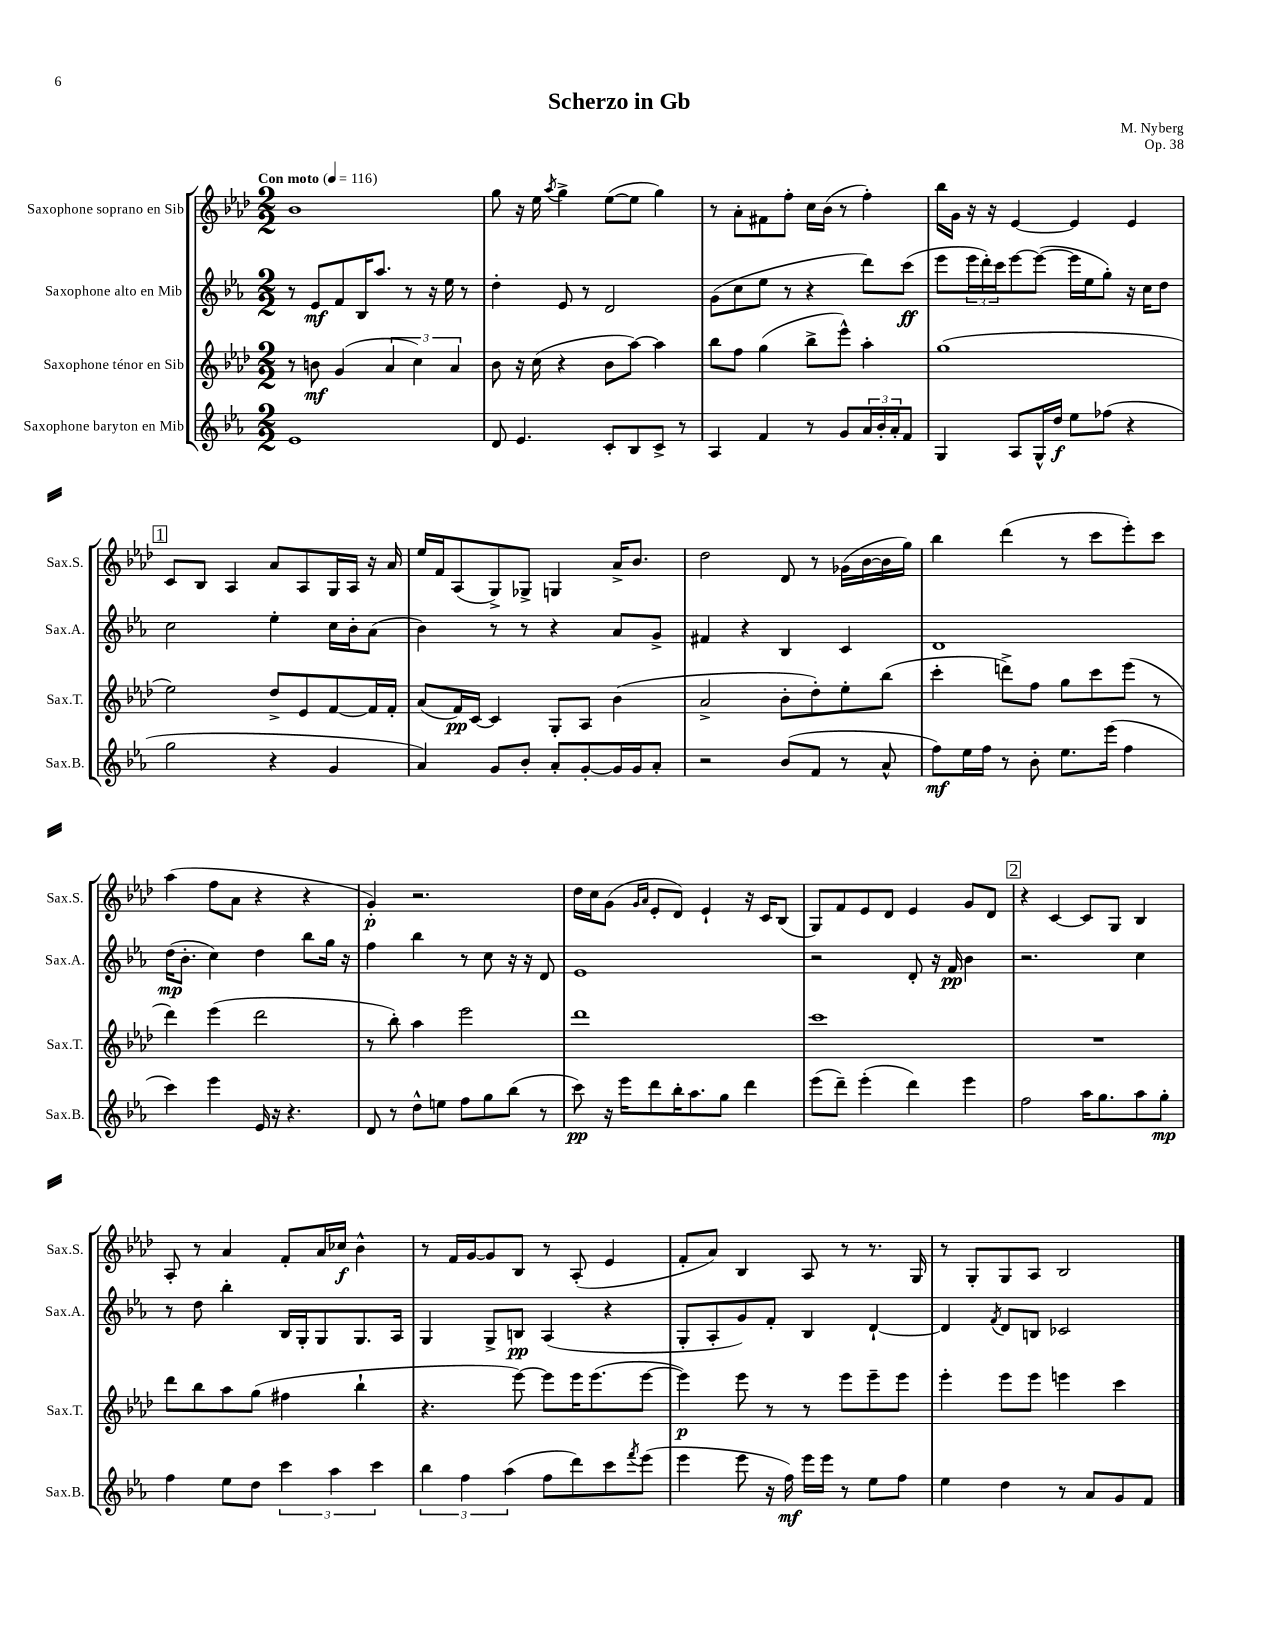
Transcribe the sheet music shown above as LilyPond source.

\header { title = "Scherzo in Gb" composer = "M. Nyberg" opus = "Op. 38" }
<<
\new StaffGroup <<
\new Staff = "s0" \with { instrumentName = "Saxophone soprano en Sib" shortInstrumentName = "Sax.S." } {
    \clef treble \key aes \major \numericTimeSignature \time 2/2 \tempo "Con moto" 4 = 116
    bes'1 |
    g''8 r16 ees''16 \acciaccatura { aes''8 } g''4-> ees''8~( ees''8 g''4) |
    r8 aes'8-. fis'8 f''8-. c''16 bes'16( r8 f''4-.) |
    bes''16 g'16 r16 r16 ees'4~ ees'4 ees'4 |
    \mark \markup { \box "1" } c'8 bes8 aes4 aes'8 aes8 g16 aes16 r16 aes'16 |
    ees''16 f'16 aes8( g8->) ges8-> g4 aes'16-> bes'8. |
    des''2 des'8 r8 ges'16( bes'16~ bes'16 g''16) |
    bes''4 des'''4( r8 c'''8 ees'''8-.) c'''8 |
    aes''4( f''8 aes'8 r4 r4 |
    g'4-.\p) r2. |
    des''16 c''16 g'8( \grace { g'16 aes'16 } ees'8-. des'8) ees'4-! r16 c'16 bes8( |
    g8) f'8 ees'8 des'8 ees'4 g'8 des'8 |
    \mark \markup { \box "2" } r4 c'4~ c'8 g8 bes4 |
    aes8-. r8 aes'4 f'8-. aes'16 ces''16\f bes'4-^ |
    r8 f'16 g'16~ g'8 bes8 r8 aes8-.( ees'4 |
    f'8-. aes'8) bes4 aes8 r8 r8. g16 |
    r8 g8-. g8 aes8 bes2 \bar "|." |
}
\new Staff = "s1" \with { instrumentName = "Saxophone alto en Mib" shortInstrumentName = "Sax.A." } {
    \clef treble \key ees \major \numericTimeSignature \time 2/2
    r8 ees'8\mf f'8 bes16 aes''8. r8 r16 ees''16 r8 |
    d''4-. ees'8 r8 d'2 |
    g'8( c''8 ees''8 r8 r4 d'''8) c'''8\ff( |
    ees'''8 \tuplet 3/2 { ees'''16 d'''16-.) c'''16 } ees'''8~ ees'''8~( ees'''16 ees''16 g''8-.) r16 c''16 d''8 |
    \mark \markup { \box "1" } c''2 ees''4-. c''16 bes'16-. aes'8( |
    bes'4) r8 r8 r4 aes'8 g'8-> |
    fis'4 r4 bes4 c'4 |
    d'1 |
    d''16\mp( bes'8.-. c''4) d''4 bes''8 g''16 r16 |
    f''4 bes''4 r8 c''8 r16 r16 d'8 |
    ees'1 |
    r2 d'8-. r16 f'16\pp bes'4 |
    \mark \markup { \box "2" } r2. c''4 |
    r8 d''8 bes''4-. bes16 g16-. g8 g8. aes16 |
    g4 g8-> b8\pp aes4( r4 |
    g8-. aes8-. g'8) f'8-. bes4 d'4~-! |
    d'4 \acciaccatura { f'8 } d'8 b8 ces'2 \bar "|." |
}
\new Staff = "s2" \with { instrumentName = "Saxophone ténor en Sib" shortInstrumentName = "Sax.T." } {
    \clef treble \key aes \major \numericTimeSignature \time 2/2
    r8 b'8\mf g'4( \tuplet 3/2 { aes'4 c''4) aes'4 } |
    bes'8 r16 c''16( r4 bes'8 aes''8~) aes''4 |
    bes''8 f''8 g''4( bes''8-> ees'''8-^) aes''4-. |
    g''1( |
    \mark \markup { \box "1" } ees''2) des''8-> ees'8 f'8~ f'16 f'16-. |
    aes'8( f'16\pp) c'16~ c'4 g8-. aes8 bes'4( |
    aes'2-> bes'8-. des''8-.) ees''8-. bes''8( |
    c'''4-. d'''8->) f''8 g''8 c'''8 ees'''8( r8 |
    des'''4) ees'''4( des'''2 |
    r8 bes''8-.) aes''4 ees'''2 |
    des'''1 |
    c'''1 |
    \mark \markup { \box "2" } R1 |
    des'''8 bes''8 aes''8 g''8( fis''4 bes''4-! |
    r4. ees'''8~) ees'''8 ees'''16 ees'''8.( ees'''8~ |
    ees'''4\p) ees'''8 r8 r8 ees'''8 ees'''8-- ees'''8 |
    ees'''4-. ees'''8 ees'''8 e'''4 c'''4 \bar "|." |
}
\new Staff = "s3" \with { instrumentName = "Saxophone baryton en Mib" shortInstrumentName = "Sax.B." } {
    \clef treble \key ees \major \numericTimeSignature \time 2/2
    ees'1 |
    d'8 ees'4. c'8-. bes8 c'8-> r8 |
    aes4 f'4 r8 g'8 \tuplet 3/2 { aes'16 bes'16-. aes'16-. } f'8 |
    g4 aes8 g16-^ d''16\f ees''8 fes''8( r4 |
    \mark \markup { \box "1" } g''2 r4 g'4 |
    aes'4) g'8 bes'8-. aes'8-. g'8~-. g'16 g'16 aes'8-. |
    r2 bes'8( f'8 r8 aes'8-^ |
    f''8\mf) ees''16 f''16 r8 bes'8-. ees''8. ees'''16( f''4 |
    c'''4) ees'''4 ees'16 r16 r4. |
    d'8 r8 d''8-^ e''8 f''8 g''8 bes''8( r8 |
    c'''8\pp) r16 ees'''16 d'''8 bes''16-. aes''8. g''8 d'''4 |
    ees'''8( d'''8--) ees'''4-.( d'''4) ees'''4 |
    \mark \markup { \box "2" } f''2 aes''16 g''8. aes''8 g''8-.\mp |
    f''4 ees''8 d''8 \tuplet 3/2 { c'''4 aes''4 c'''4 } |
    \tuplet 3/2 { bes''4 f''4 aes''4( } f''8 d'''8) c'''8 \acciaccatura { f'''8 } ees'''8( |
    ees'''4 ees'''8 r16 f''16\mf) ees'''16 ees'''16 r8 ees''8 f''8 |
    ees''4 d''4 r8 aes'8 g'8 f'8 \bar "|." |
}
>>
>>
\layout { \context { \Score \remove "Bar_number_engraver" } }
